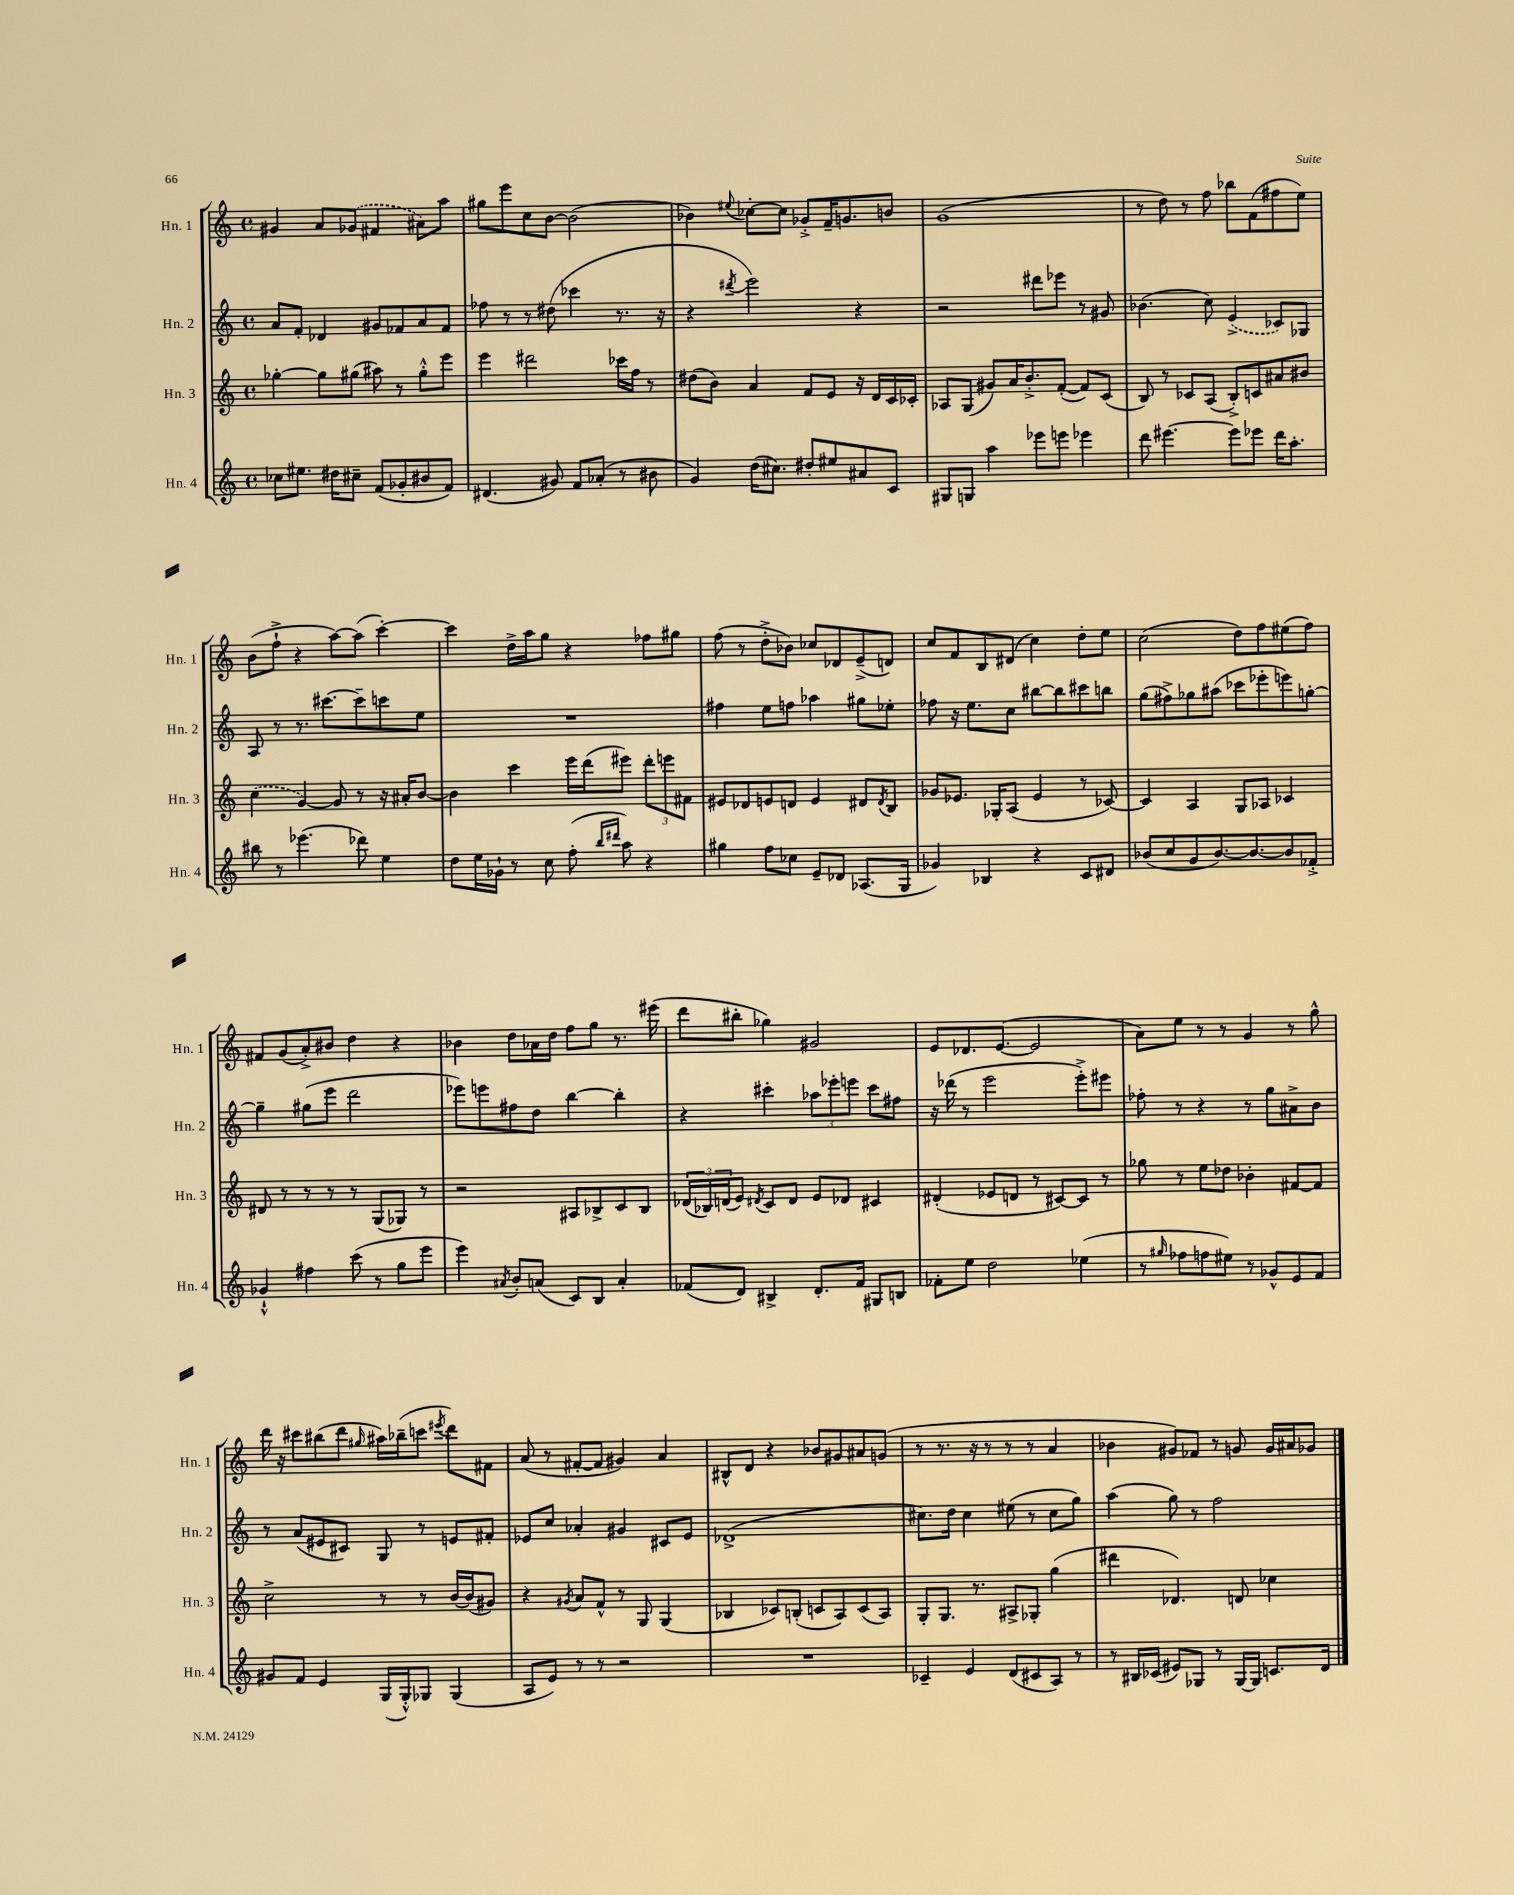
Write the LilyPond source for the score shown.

<<
\new StaffGroup <<
\new Staff = "s0" \with { instrumentName = "Hn. 1" shortInstrumentName = "Hn. 1" } {
    \clef treble \key c \major \defaultTimeSignature \time 4/4
    gis'4 a'8 \once \slurDashed ges'8( fis'4 ais'8) a''8 |
    gis''8 e'''8 c''8 b'8~ b'2( |
    bes'4) \appoggiatura { eis''8 } ces''8~-. ces''8 ges'8-.-> f'16-- g'8. b'8 |
    g'1( |
    r8 d''8) r8 f''8 bes''8 f'8( fis''8 e''8) |
    b'8( f''8-!-> r4 a''8~) a''8( c'''4~-.) |
    c'''4 d''16-> a''16 g''8 r4 fes''8 gis''8 |
    f''8( r8 d''8-.-> bes'8) ces''8 des'8 e'8--->( d'8) |
    c''8 f'8 b8 dis'8( c''4) d''8-. e''8 |
    c''2( d''8) f''8 eis''8( f''8) |
    fis'8 g'8( a'8-.->) bis'8 d''4 r4 |
    bes'4 d''8 aes'16 d''16 f''8 g''8 r8. eis'''16( |
    d'''8 bis''8-. ges''4) gis'2 |
    e'8 des'8. e'8.~( e'2 |
    a'8) e''8 r8 r8 g'4 r8 g''8-^ |
    d'''16 r16 cis'''8 bis''8( d'''8 \grace { gis''16 } ais''16) bes''16--( c'''8 \acciaccatura { eis'''8 } d'''8) fis'8 |
    a'8( r8 fis'8~-. fis'8 gis'4) a'4 |
    bis8-^ d'8 r4 bes'8 gis'8 ais'8 g'8( |
    r8 r8. r16 r8 r8 r8 a'4 |
    bes'4 gis'8) fes'8 r8 g'8 g'16 ais'16 ges'8 \bar "|." |
}
\new Staff = "s1" \with { instrumentName = "Hn. 2" shortInstrumentName = "Hn. 2" } {
    \clef treble \key c \major \defaultTimeSignature \time 4/4
    a'8 f'8-. des'4 gis'8 fes'8 a'8 fes'8 |
    fes''8 r8 r8 dis''8( ces'''4 r8. r16 |
    r4 \acciaccatura { dis'''8 } e'''2) r4 |
    r2 dis'''8 ees'''8 r8 gis'8 |
    bes'4.( c''8) \once \slurDashed e'4->( ces'8) ges8 |
    a8 r8 r8. cis'''8.~ cis'''8-- c'''8 e''8 |
    R1 |
    fis''4 e''8 f''8 aes''4 gis''8 ees''8-. |
    fes''8 r16 e''8. c''8 bis''8~ bis''8 cis'''8 b''8 |
    g''8( fis''8->) ges''8 ais''8( ces'''8 ees'''8-. e'''8) g''8~-. |
    g''4-- gis''8( e'''8 d'''2 |
    ees'''8) e'''8 fis''8 d''8 b''4~ b''4-. |
    r4 cis'''4-. \tuplet 3/2 { aes''8 ees'''8-. e'''8 } cis'''8 fis''8 |
    r16 des'''16( r8 e'''2 e'''8-.->) eis'''8 |
    fes''8-. r8 r4 r8 g''8 ais'8-> b'8 |
    r8 a'8( eis'8 cis'8) g8 r8 e'8 fis'8-. |
    ees'8 c''8 aes'4-. gis'4 cis'8 ees'8 |
    des'1->( |
    cis''8.) d''16 cis''4 eis''8( r8 cis''8 g''8) |
    a''4( g''8) r8 f''2 \bar "|." |
}
\new Staff = "s2" \with { instrumentName = "Hn. 3" shortInstrumentName = "Hn. 3" } {
    \clef treble \key c \major \defaultTimeSignature \time 4/4
    ges''4~-. ges''8 gis''8( ais''8) r8 gis''8-.-^ e'''8 |
    e'''4 dis'''2 ces'''16 f''16 r8 |
    dis''8( b'8) a'4 f'8 e'8 r16 d'16 c'16 ces'16-. |
    aes8 g8( gis'8) a'16 b'8.-.-> f'8~-.( f'8) c'8( |
    b8) r8 ces'8 a8( b8-.->) c'8 ais'8 bis'8 |
    \once \slurDashed c''4( g'4~) g'8 r8 r16 ais'16-. b'8~ |
    b'4 c'''4 e'''16 d'''16( eis'''8) \tuplet 3/2 { d'''8-. e'''8 fis'8 } |
    eis'8 des'8 e'8 d'8 e'4 dis'8 \acciaccatura { dis'8 } b8 |
    ges'8 ees'8. ges16-. a8( ees'4 r8 ces'8~) |
    ces'4 a4 g8 aes8 ces'4 |
    dis'8 r8 r8 r8 r8 g8( ges8) r8 |
    r2 ais8 bes8-> c'8 bes8 |
    \tuplet 3/2 { des'16( bes16) d'16( } e'8) \acciaccatura { dis'8 } c'8 dis'8 e'8 des'8 cis'4 |
    dis'4-.( ees'8 d'8 r8 cis'8~) cis'8 r8 |
    ges''8 r8 e''8 des''8 bes'4-. fis'8~ fis'8 |
    c''2-> r8 r8 b'16~ b'16( gis'8) |
    r4 \acciaccatura { gis'8 } a'8 f'8-^ r8 g8 g4( |
    bes4 ces'8) b8-.( c'8 a8) c'8( a8) |
    g8-. g8. r8. ais8-> ges8-. g''4( |
    dis'''4 des'4.) d'8 ces''4 \bar "|." |
}
\new Staff = "s3" \with { instrumentName = "Hn. 4" shortInstrumentName = "Hn. 4" } {
    \clef treble \key c \major \defaultTimeSignature \time 4/4
    ces''8 eis''8. dis''16 cis''8-- f'8( ges'8-. bis'8 f'8) |
    dis'4.( gis'8) f'8 aes'8-.( r8 bis'8 |
    g'4) d''16( cis''8.) dis''8-. eis''8 ais'8 c'8 |
    gis8 g8 a''4 ees'''8 e'''8 ees'''4 |
    d'''8 eis'''4.~ eis'''8 ees'''8 d'''16 a''8.-. |
    bis''8 r8 ees'''4.( des'''8) e''4 |
    d''8 e''16 ges'16-! r8 c''8 f''8-.( \grace { b''16 dis'''16 } a''8) r4 |
    gis''4 f''8 ces''8 e'8-- des'8 aes8.( g16 |
    ges'4) bes4 r4 c'8 dis'8 |
    bes'8( c''8 g'8 bes'8.~) bes'8.~ bes'8 fes'8-.-> |
    ges'4-!-^ fis''4 c'''8( r8 g''8 e'''8 |
    e'''4) \acciaccatura { ais'8 } b'8-. a'8( c'8) b8 a'4-. |
    fes'8( d'8) bis4-> d'8.-. fes'16 gis8 b8 |
    fes'8-. e''8 d''2 ees''4( |
    r8 \grace { gis''16 } fes''8 f''8 eis''8) r8 ges'8-^ e'8 f'8 |
    gis'8 f'8 e'4 g16( g16-.-^) ges8 ges4( |
    a8 e'8) r8 r8 r2 |
    R1 |
    ces'4-- e'4 d'8( cis'8 a8) r8 |
    r8 bis16 ces'16( eis'8) ges8 r8 ges16~ ges16 c'8. d'16 \bar "|." |
}
>>
>>
\layout { \context { \Score \remove "Bar_number_engraver" } }
